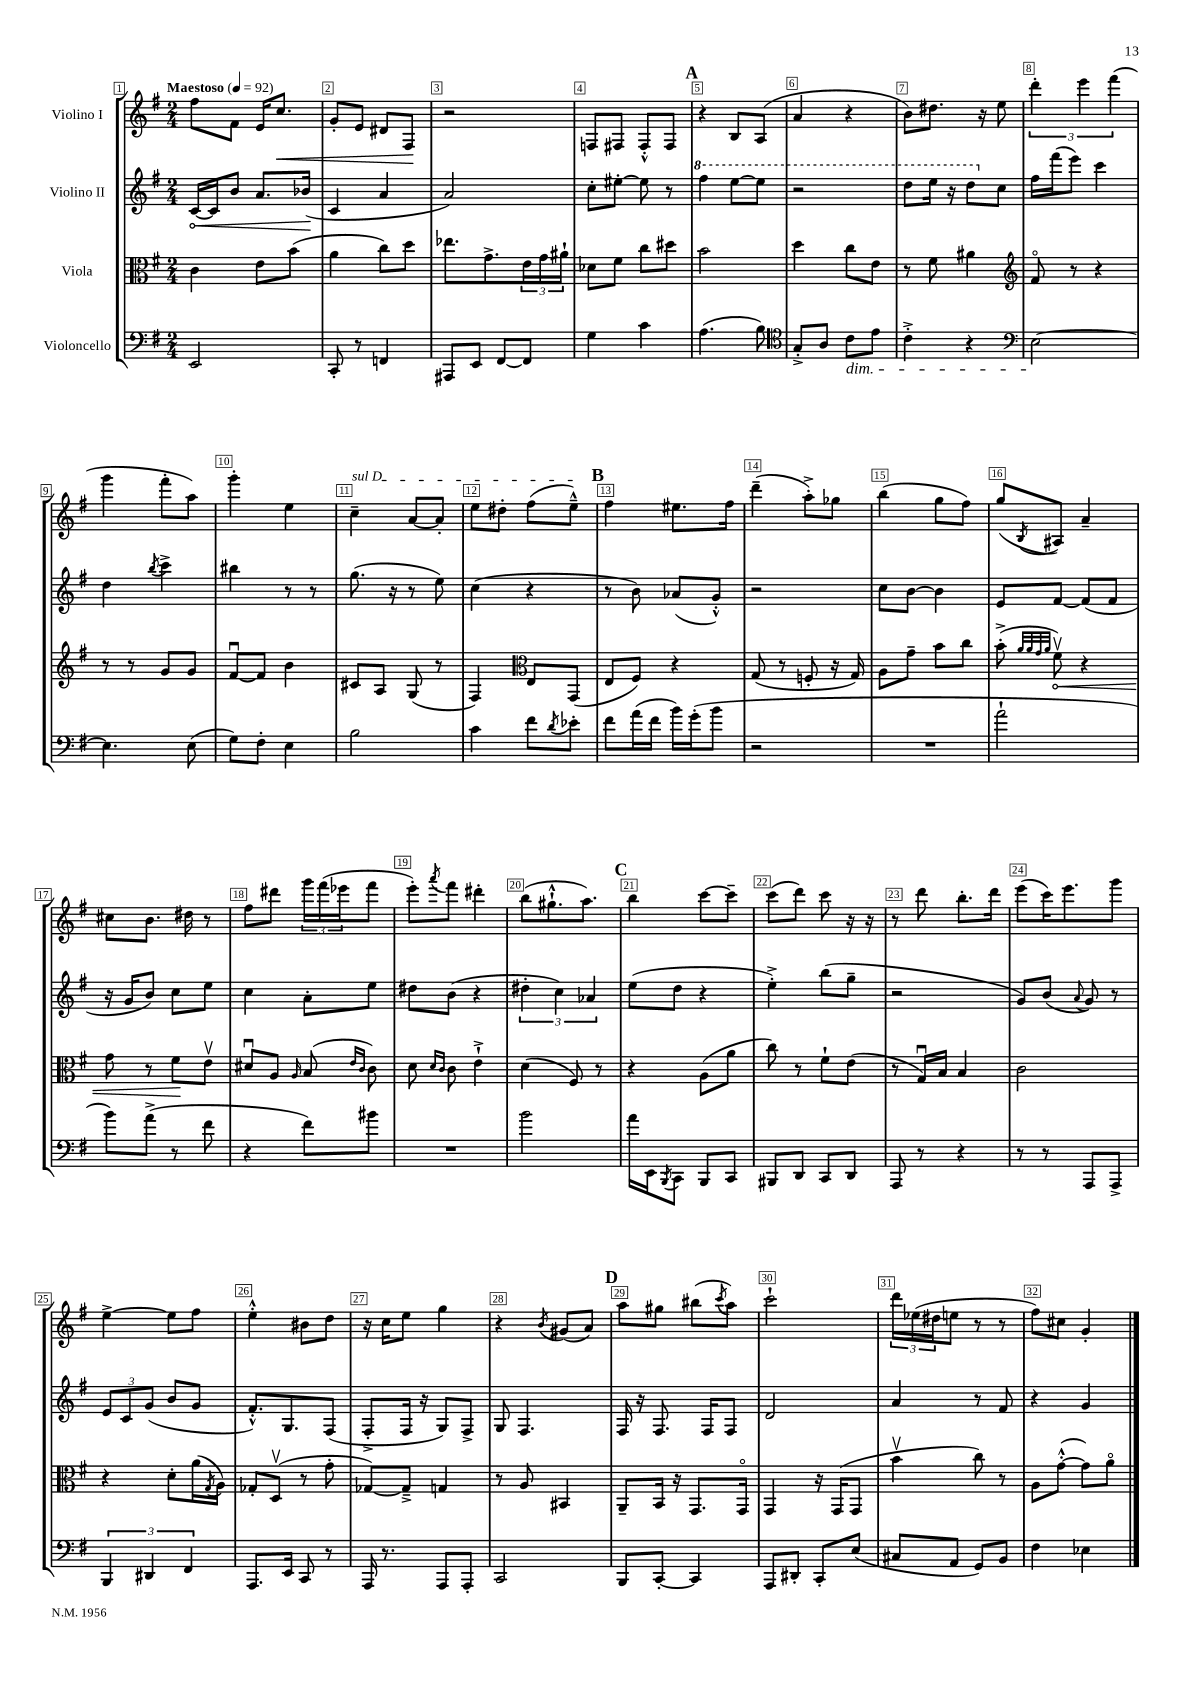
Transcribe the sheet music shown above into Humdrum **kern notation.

**kern	**kern	**dynam	**kern	**dynam	**kern	**dynam
*part4	*part3	*part3	*part2	*part2	*part1	*part1
*staff4	*staff3	*staff3	*staff2	*staff2	*staff1	*staff1
*I"Violoncello	*I"Viola	*	*I"Violino II	*	*I"Violino I	*
*clefF4	*clefC3	*	*clefG2	*	*clefG2	*
*k[f#]	*k[f#]	*	*k[f#]	*	*k[f#]	*
*M2/4	*M2/4	*	*M2/4	*	*M2/4	*
*MM92	*MM92	*	*MM92	*	*MM92	*
=1	=1	=1	=1	=1	=1	=1
!	!	!	!	!	!LO:TX:a:B:t=Maestoso	!
!	!	!	!	!LO:HP:b	!	!
2EE/	4c\	.	[16c/LL	<	8ff#\L	.
.	.	.	16c/J]	.	.	.
.	.	.	8b/J	.	8f#\J	.
.	8e\L	.	8.a/L	.	16e/KL	.
!	!	!	!	!	!	!LO:HP:b
.	.	.	.	.	8.cc/J	<
.	(8b\J	.	.	.	.	.
.	.	.	(16b-X/Jk	.	.	.
.	.	.	.	[	.	.
=2	=2	=2	=2	=2	=2	=2
8CC'/	4a\	.	4c/	.	8g'/L	.
8r	.	.	.	.	8e/J	.
4FFn/	8cc\L)	.	4a/	.	8d#X/L	.
.	8dd\J	.	.	.	8F#/J	.
.	.	.	.	.	.	[
=3	=3	=3	=3	=3	=3	=3
8AAA#X/L	8.ee-X\L	.	2a/)	.	2r	.
8EE/J	.	.	.	.	.	.
.	8.g^\	.	.	.	.	.
[8FF#/L	.	.	.	.	.	.
8FF#/J]	24e\L	.	.	.	.	.
.	24g\	.	.	.	.	.
.	24a#X`\JJ	.	.	.	.	.
=4	=4	=4	=4	=4	=4	=4
4G\	8d-X\L	.	8cc'\L	.	8Fn/L	.
.	8f#\J	.	[8ee#X'\J	.	8F#X/J	.
4c\	8cc\L	.	8ee#\]	.	8F#'^^/L	.
.	8dd#X\J	.	8r	.	8F#/J	.
!!LO:REH:place=s1:t=A
=5	=5	=5	=5	=5	=5	=5
*	*	*	*8va	*	*	*
(4.A\	2b\	.	4fff#\	.	4r	.
.	.	.	[8eee\L	.	8B/L	.
8B\)	.	.	8eee\J]	.	(8A/J	.
=6	=6	=6	=6	=6	=6	=6
*clefC4	*	*	*	*	*	*
8G'^/L	4dd\	.	2r	.	4a/	.
8A/J	.	.	.	.	.	.
!LO:TX:b:i:t=dim.	!	!	!	!	!	!
8c\L	8cc\L	.	.	.	4r	.
8e\J	8e\J	.	.	.	.	.
=7	=7	=7	=7	=7	=7	=7
4c'^\	8r	.	8ddd\L	.	8b\L)	.
.	8f#\	.	16eee\Jk	.	8.dd#X\J	.
.	.	.	16r	.	.	.
4r	4a#X\	.	8ddd\L	.	.	.
.	.	.	.	.	16r	.
*	*	*	*X8va	*	*	*
.	.	.	8cc\J	.	8ee\	.
=8	=8	=8	=8	=8	=8	=8
*clefF4	*clefG2	*	*	*	*	*
[2E\	8f#/	.	16ff#\LL	.	6ddd'\	.
.	.	.	(16fff#\J	.	.	.
.	8r	.	8eee\J)	.	.	.
.	.	.	.	.	6eee\	.
.	4r	.	4ccc\	.	.	.
.	.	.	.	.	(6fff#\	.
!!LO:LB:g=z
=9	=9	=9	=9	=9	=9	=9
4.E\]	8r	.	4dd\	.	4ggg\	.
.	8r	.	.	.	.	.
.	.	.	8qbb/	.	.	.
.	8g/L	.	4ccc^\	.	8fff#'\L	.
(8E\	8g/J	.	.	.	8aa\J)	.
=10	=10	=10	=10	=10	=10	=10
8G\L)	[8f#u/L	.	4bb#X\	.	4ggg'\	.
8F#'\J	8f#/J]	.	.	.	.	.
4E\	4b\	.	8r	.	4ee\	.
.	.	.	8r	.	.	.
=11	=11	=11	=11	=11	=11	=11
!	!	!	!	!	!LO:TX:a:i:t=sul D	!
2B\	8c#X/L	.	(8.gg\	.	4cc~\	.
.	8A/J	.	.	.	.	.
.	.	.	16r	.	.	.
.	(8G/	.	8r	.	[8a/L	.
.	8r	.	8ee\)	.	8a'/J]	.
=12	=12	=12	=12	=12	=12	=12
4c\	4F#/)	.	(4cc\	.	8ee\L	.
.	.	.	.	.	8dd#X'\J	.
*	*clefC3	*	*	*	*	*
8f#\L	8E/L	.	4r	.	(8ff#\L	.
8qd/	.	.	.	.	.	.
8e-X'\J	(8GG/J	.	.	.	8ee~^^\J)	.
!!LO:REH:place=s1:t=B
=13	=13	=13	=13	=13	=13	=13
8f#\L	8E/L	.	8r	.	4ff#\	.
(16a\L	8F#/J)	.	8b\)	.	.	.
16f#\JJ	.	.	.	.	.	.
16b\LL)	4r	.	(8a-X/L	.	8.ee#X\L	.
(16g'\J	.	.	.	.	.	.
8b\J	.	.	8g'^^/J)	.	.	.
.	.	.	.	.	16ff#\Jk	.
=14	=14	=14	=14	=14	=14	=14
2r	(8G/	.	2r	.	(4ddd~\	.
.	8r	.	.	.	.	.
.	8Fn'/	.	.	.	8aa'^\L)	.
.	16r	.	.	.	8gg-X\J	.
.	16G/)	.	.	.	.	.
=15	=15	=15	=15	=15	=15	=15
2r	8A\L	.	8cc\L	.	(4bb\	.
.	8g~\J	.	[8b\J	.	.	.
.	8b\L	.	4b\]	.	8gg\L	.
.	8cc\J	.	.	.	8ff#\J)	.
=16	=16	=16	=16	=16	=16	=16
2a`\	(8b'^\	.	8e/L	.	(8gg/L	.
.	32qqa/LLL	.	.	.	.	.
.	32qqa/	.	.	.	.	.
.	32qqg/	.	.	.	.	.
.	32qqa/JJJ	.	.	.	8qB/	.
!	!	!LO:HP:b	!	!	!	!
.	8f#v\)	<	[8f#/J	.	8A#X/J)	.
.	4r	.	(8f#/L]	.	4a~/	.
.	.	.	8f#/J	.	.	.
!!LO:LB:g=z
=17	=17	=17	=17	=17	=17	=17
8b\L)	8g\	.	16r	.	8cc#X\L	.
.	.	.	16g/KL	.	.	.
(8a^\J	8r	.	8b/J)	.	8.b\J	.
8r	8f#\L	.	8cc\L	.	.	.
.	.	.	.	.	16dd#X\	.
8f#\	8ev\J	[	8ee\J	.	8r	.
=18	=18	=18	=18	=18	=18	=18
4r	8d#Xu/L	.	4cc\	.	8ff#\L	.
.	8A/J	.	.	.	8ddd#X\J	.
.	16qqA/	.	.	.	.	.
8f#\L)	(8B/	.	8a'\L	.	24ggg\LL	.
.	.	.	.	.	(24fff#\	.
.	.	.	.	.	24eee-X\J	.
.	16qqe/LL	.	.	.	.	.
.	16qqc/JJ	.	.	.	.	.
8b#X\J	8c\)	.	8ee\J	.	8fff#\J	.
=19	=19	=19	=19	=19	=19	=19
2r	8d\	.	8dd#X\L	.	8eee'\L)	.
.	16qqd/LL	.	.	.	.	.
.	16qqc/JJ	.	.	.	8qaaa/	.
.	8c\	.	(8b\J	.	8fff#\J	.
.	4e`^\	.	4r	.	4ddd#X'\	.
=20	=20	=20	=20	=20	=20	=20
2b\	(4d\	.	6dd#X'\	.	(8bb\L	.
.	.	.	.	.	8.gg#X`^^\	.
.	.	.	6cc\)	.	.	.
.	8F#/)	.	.	.	.	.
.	.	.	.	.	8.aa\J)	.
.	.	.	6a-X/	.	.	.
.	8r	.	.	.	.	.
!!LO:REH:place=s1:t=C
=21	=21	=21	=21	=21	=21	=21
16a\LL	4r	.	(8ee\L	.	4bb\	.
16EE\J	.	.	.	.	.	.
8qBBB/	.	.	.	.	.	.
8CC\J	.	.	8dd\J	.	.	.
8BBB/L	(8A\L	.	4r	.	[8ccc\L	.
8CC/J	8a\J	.	.	.	8ccc~\J]	.
=22	=22	=22	=22	=22	=22	=22
8BBB#X/L	8cc\)	.	4ee'^\)	.	(8ccc\L	.
8DD/J	8r	.	.	.	8ddd\J)	.
8CC/L	8f#`\L	.	(8bb\L	.	8ccc\	.
8DD/J	(8e\J	.	8gg~\J	.	16r	.
.	.	.	.	.	16r	.
=23	=23	=23	=23	=23	=23	=23
8AAA/	8r	.	2r	.	8r	.
8r	16Gu/LL)	.	.	.	8ddd\	.
.	16B/JJ	.	.	.	.	.
4r	4B/	.	.	.	8.bb'\L	.
.	.	.	.	.	16ddd\Jk	.
=24	=24	=24	=24	=24	=24	=24
8r	2c\	.	8g/L)	.	(8eee\L	.
8r	.	.	(8b/J	.	16ccc\K)	.
.	.	.	.	.	8.eee\	.
.	.	.	8qqa/	.	.	.
8AAA/L	.	.	8g/)	.	.	.
8AAA^/J	.	.	8r	.	8ggg\J	.
!!LO:LB:g=z
=25	=25	=25	=25	=25	=25	=25
6BBB/	4r	.	12e/L	.	[4ee^\	.
.	.	.	12c/	.	.	.
6DD#X/	.	.	(12g/J	.	.	.
.	8d'\L	.	8b/L	.	8ee\L]	.
6FF#/	.	.	.	.	.	.
.	(16a\L	.	8g/J	.	8ff#\J	.
.	8qG/	.	.	.	.	.
.	16A\JJ)	.	.	.	.	.
=26	=26	=26	=26	=26	=26	=26
8.AAA/L	8G-X'/L	.	8.f#'^^/L)	.	4ee'^^\	.
.	(8Dv/J	.	.	.	.	.
16EE/Jk	.	.	8.G/	.	.	.
8CC/	8r	.	.	.	8b#X\L	.
8r	8g'\	.	(8F#/J	.	8dd\J	.
=27	=27	=27	=27	=27	=27	=27
16AAA/	[8G-X/L)	.	8F#'^/L	.	16r	.
8.r	.	.	.	.	16cc\KL	.
.	8G-~^/J]	.	16F#/Jk	.	8ee\J	.
.	.	.	16r	.	.	.
8AAA/L	4Gn/	.	8G/L)	.	4gg\	.
8AAA'/J	.	.	8F#^/J	.	.	.
=28	=28	=28	=28	=28	=28	=28
2CC/	8r	.	8G/	.	4r	.
.	8A/	.	4.F#/	.	.	.
.	.	.	.	.	8qb/	.
.	4BB#X/	.	.	.	(8g#X/L	.
.	.	.	.	.	8a/J)	.
!!LO:REH:place=s1:t=D
=29	=29	=29	=29	=29	=29	=29
8BBB/L	8AA~/L	.	16F#/	.	8aa\L	.
.	.	.	16r	.	.	.
[8CC'/J	16BB/Jk	.	8.F#/	.	8gg#X\J	.
.	16r	.	.	.	.	.
4CC/]	8.GG/L	.	.	.	(8bb#X\L	.
.	.	.	16F#/KL	.	.	.
.	.	.	.	.	8qccc/	.
.	.	.	8F#/J	.	8aa\J)	.
.	16GG/Jk	.	.	.	.	.
=30	=30	=30	=30	=30	=30	=30
8AAA/L	4GG/	.	2d/	.	2ccc`\	.
8DD#X'/J	.	.	.	.	.	.
8CC'/L	16r	.	.	.	.	.
.	(16GG/KL	.	.	.	.	.
(8E/J	8GG/J	.	.	.	.	.
=31	=31	=31	=31	=31	=31	=31
8C#X/L	4bv\	.	4a/	.	24ddd\LL	.
.	.	.	.	.	(24ee-X\	.
.	.	.	.	.	24dd#X\J	.
8AA/J	.	.	.	.	8een\J	.
8GG/L)	8cc\)	.	8r	.	8r	.
8BB/J	8r	.	8f#/	.	8r	.
=32	=32	=32	=32	=32	=32	=32
4F#\	8A\L	.	4r	.	8ff#\L)	.
.	([8g'^^\J	.	.	.	8cc#X\J	.
4E-X\	8g\L])	.	4g/	.	4g'/	.
.	8a\J	.	.	.	.	.
==	==	==	==	==	==	==
*-	*-	*-	*-	*-	*-	*-
